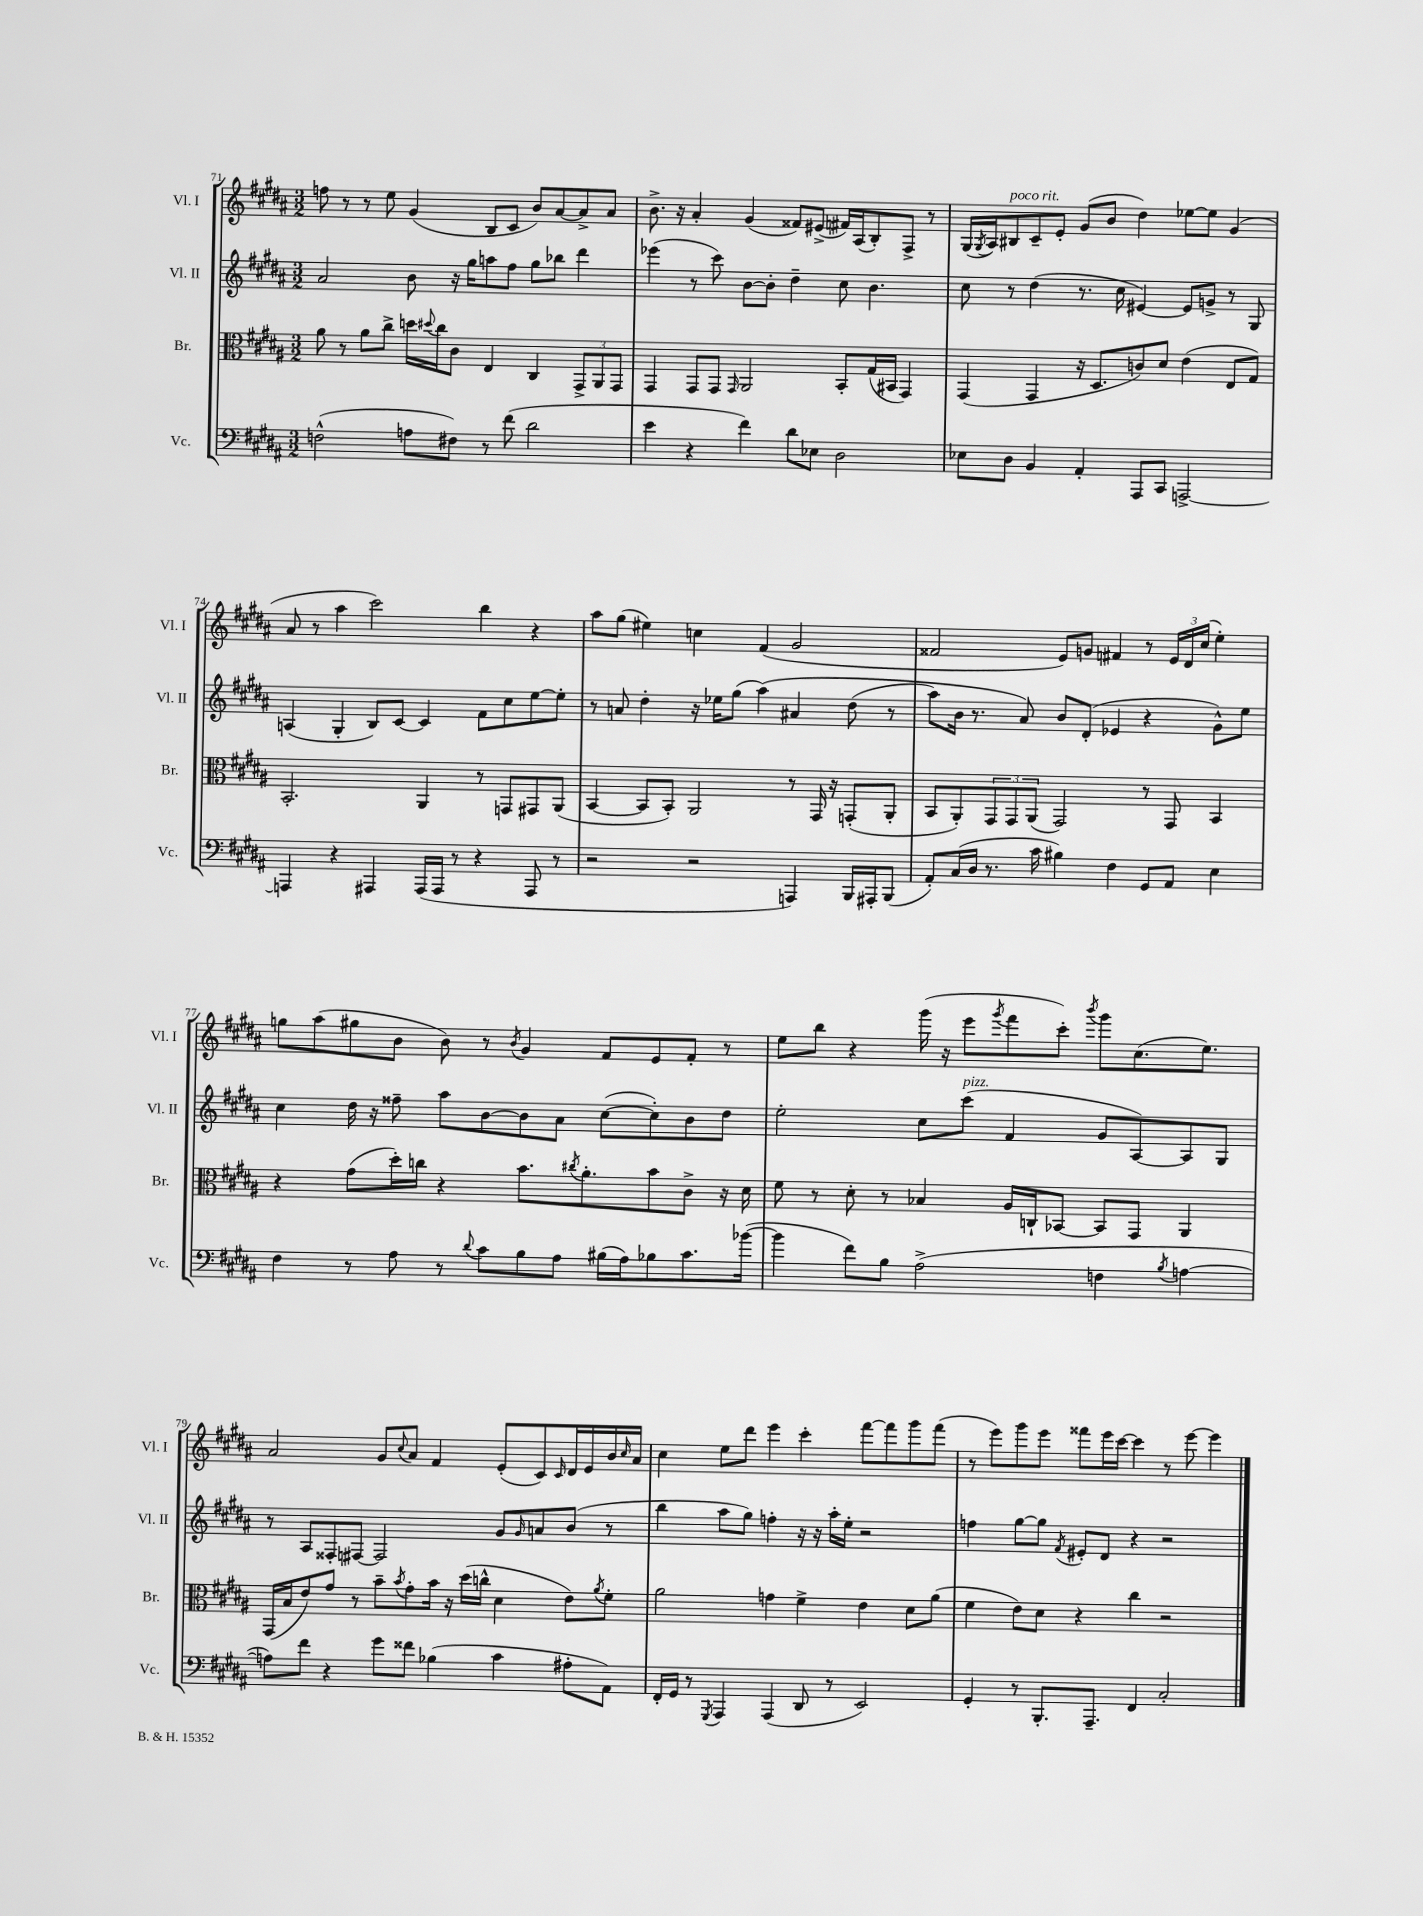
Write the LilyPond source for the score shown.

<<
\new StaffGroup <<
\new Staff = "s0" \with { instrumentName = "Vl. I" shortInstrumentName = "Vl. I" } {
    \clef treble \key b \major \numericTimeSignature \time 3/2
    f''8 r8 r8 e''8 gis'4( b8 cis'8 b'8) ais'8~ ais'8-> ais'8 |
    b'8.-> r16 ais'4-. gis'4( fisis'8) eis'8->( fis'16) ais16( b8-.) fis8-> r8 |
    gis16( \acciaccatura { gis8 } ais16) bis8^\markup { \italic "poco rit." } cis'8-- e'8-. gis'8( b'8 dis''4) ees''8~ ees''8 gis'4( |
    ais'8 r8 ais''4 cis'''2) b''4 r4 |
    ais''8 gis''8( eis''4) c''4 fis'4( gis'2 |
    fisis'2 e'8) g'8 fis'4 r8 \tuplet 3/2 { e'16 dis'16 cis''16( } e''4-.) |
    g''8 ais''8( gis''8 b'8 b'8) r8 \acciaccatura { b'8 } gis'4 fis'8 e'8 fis'8-. r8 |
    e''8 b''8 r4 gis'''16( r16 e'''8 \acciaccatura { gis'''8 } fis'''8 cis'''8-.) \acciaccatura { b'''8 } gis'''8 cis''8.( e''8.) |
    ais'2 gis'8 \appoggiatura { cis''8 } ais'8 fis'4 e'8-.( cis'8) \grace { cis'16 } dis'16 e'16 b'16 \grace { cis''16 } ais'16 |
    cis''4 e''8 dis'''8 e'''4 cis'''4-. fis'''8~ fis'''8 gis'''8 fis'''8( |
    r8 e'''8) gis'''8 e'''8 fisis'''8 e'''16 cis'''16~ cis'''4 r8 e'''8~ e'''4 \bar "|." |
}
\new Staff = "s1" \with { instrumentName = "Vl. II" shortInstrumentName = "Vl. II" } {
    \clef treble \key b \major \numericTimeSignature \time 3/2
    ais'2 b'8 r16 gis''16 a''8 fis''8 gis''8 bes''8 dis'''4 |
    ees'''4( r8 cis'''8) b'8~ b'8-. dis''4-- cis''8 b'4. |
    cis''8 r8 dis''4( r8. cis''16 eis'4~) eis'8 g'8-> r8 gis8 |
    a4( gis4-. b8) cis'8~ cis'4 fis'8 cis''8 e''8~ e''8-. |
    r8 a'8 dis''4-. r16 ees''16 gis''8( ais''4)\( ais'4 dis''8( r8 |
    ais''8) b'16 r8. ais'8\) b'8 dis'8-.( ees'4 r4 gis'8-^) e''8 |
    cis''4 dis''16 r16 fisis''8-- ais''8 b'8~ b'8 ais'8 cis''8~( cis''8-.) b'8 dis''8 |
    e''2-. cis''8 cis'''8^\markup { \italic "pizz." }( fis'4 gis'8 ais8~) ais8 gis8 |
    r8 ais8 fisis8-. fis8~ fis2 gis'8 \grace { gis'16 } a'8 b'8( r8 |
    b''4 ais''8 gis''8) f''4-. r16 r16 ais''16-. e''16-. r2 |
    f''4 gis''8~ gis''8 \acciaccatura { fis'8 } eis'8-. dis'8 r4 r2 \bar "|." |
}
\new Staff = "s2" \with { instrumentName = "Br." shortInstrumentName = "Br." } {
    \clef alto \key b \major \numericTimeSignature \time 3/2
    ais'8 r8 ais'8 cis''8-> d''16 \appoggiatura { dis''8 } cis''16 cis'8 e4 cis4 \tuplet 3/2 { gis,8-> ais,8 gis,8 } |
    gis,4 gis,8 gis,8 \grace { gis,16 } ais,2 b,8-. gis16( bis,16 gis,4) |
    gis,4( gis,4 r16 dis8. c'8) dis'8 e'4( e8 gis8) |
    b,2.-. ais,4 r8 g,8 gis,8 ais,8( |
    b,4~ b,8 b,8-.) ais,2 r8 gis,16 r16 g,8-.( ais,8-. |
    b,8 ais,8-.) \tuplet 3/2 { gis,8 gis,8 ais,8( } gis,2) r8 gis,8 b,4 |
    r4 gis'8( dis''16-.) c''16 r4 b'8. \acciaccatura { cis''8 } ais'8.-. b'8 cis'8-> r16 dis'16 |
    fis'8 r8 dis'8-. r8 bes4 ais16 c16-! bes,8~ bes,8 gis,8 ais,4 |
    gis,16( b16 e'8) gis'8 r8 b'8-- \acciaccatura { b'8 } gis'8-. b'16 r16 dis''16( c''16-^ dis'4 e'8) \acciaccatura { ais'8 } fis'8-. |
    ais'2 g'4 fis'4-> e'4 dis'8 ais'8( |
    fis'4 e'8) dis'8 r4 cis''4 r2 \bar "|." |
}
\new Staff = "s3" \with { instrumentName = "Vc." shortInstrumentName = "Vc." } {
    \clef bass \key b \major \numericTimeSignature \time 3/2
    f2-^( a8 fis8) r8 fis'8( dis'2 |
    e'4 r4 fis'4) dis'8 ees8 dis2 |
    ees8 dis8 b,4 ais,4-. ais,,8 cis,8 a,,2~-> |
    a,,4 r4 ais,,4 ais,,16( ais,,16 r8 r4 ais,,8 r8 |
    r2 r2 a,,4) b,,16 ais,,16-. b,,8( |
    ais,8-.) cis16( dis16 r8. cis'16 bis4) fis4 gis,8 ais,8 e4 |
    fis4 r8 ais8 r8 \appoggiatura { dis'8 } cis'8 b8 ais8 bis16( ais16) bes8 cis'8. bes'16~( |
    bes'4 fis'8) b8 ais2->( f4 \acciaccatura { b8 } a4~ |
    a8) fis'8 r4 gis'8 fisis'8 bes4( cis'4 ais8-. ais,8) |
    fis,16-. gis,16 r8 \acciaccatura { gis,,8 } ais,,4 ais,,4( dis,8 r8 e,2) |
    gis,4-. r8 b,,8.-. ais,,8.-- fis,4 cis2-. \bar "|." |
}
>>
>>
\layout { \context { \Score currentBarNumber = #71 } }
